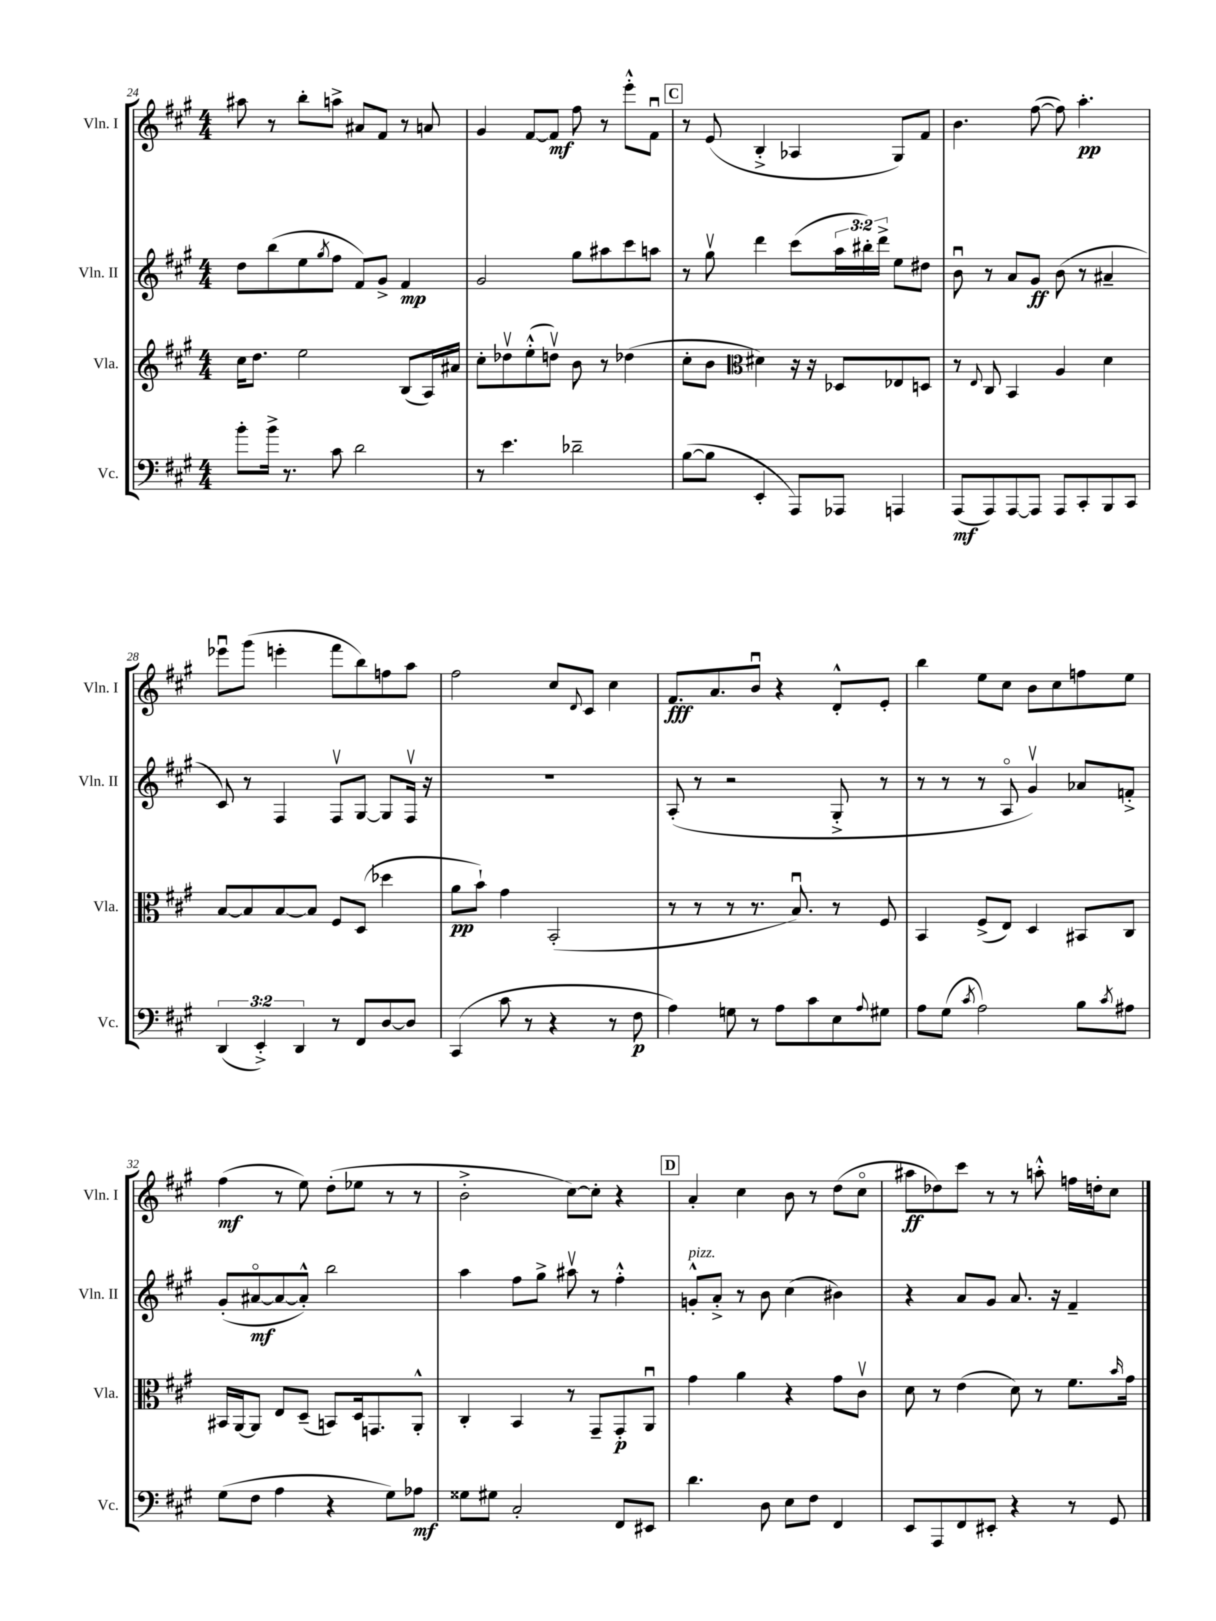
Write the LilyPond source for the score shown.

<<
\new StaffGroup <<
\new Staff = "s0" \with { instrumentName = "Vln. I" shortInstrumentName = "Vln. I" } {
    \clef treble \key a \major \numericTimeSignature \time 4/4
    ais''8 r8 b''8-. a''8-> ais'8 fis'8 r8 a'8 |
    gis'4 fis'8~ fis'8\mf fis''8 r8 e'''8-.-^ fis'8\downbow |
    \mark \markup { \box "C" } r8 e'8( b4-.-> aes4 gis8) fis'8 |
    b'4. fis''8~( fis''8) a''4.-.\pp |
    ees'''8\downbow gis'''8( e'''4-. fis'''8 b''8) f''8 a''8 |
    fis''2 cis''8 \appoggiatura { d'8 } cis'8 cis''4 |
    fis'8.\fff a'8. b'8\downbow r4 d'8-.-^ e'8-. |
    b''4 e''8 cis''8 b'8 cis''8 f''8 e''8 |
    fis''4\mf( r8 e''8) d''8-.( ees''8 r8 r8 |
    b'2-.-> cis''8~) cis''8-. r4 |
    \mark \markup { \box "D" } a'4-. cis''4 b'8 r8 d''8( cis''8\flageolet |
    ais''8\ff des''8) cis'''8 r8 r8 a''8-.-^ f''16 d''16-. cis''8 \bar "|." |
}
\new Staff = "s1" \with { instrumentName = "Vln. II" shortInstrumentName = "Vln. II" } {
    \clef treble \key a \major \numericTimeSignature \time 4/4 \override Staff.TupletNumber.text = #tuplet-number::calc-fraction-text
    d''8 b''8( e''8 \acciaccatura { gis''8 } fis''8 fis'8) gis'8-> fis'4\mp |
    gis'2 gis''8 ais''8 cis'''8 a''8 |
    \mark \markup { \box "C" } r8 gis''8\upbow d'''4 cis'''8( \tuplet 3/2 { a''16 bis''16-.) d'''16-> } e''8 dis''8 |
    b'8\downbow r8 a'8 gis'8\ff b'8( r8 ais'4-- |
    cis'8) r8 fis4 fis8\upbow gis8~ gis8 fis16\upbow r16 |
    R1 |
    a8-.( r8 r2 gis8-.-> r8 |
    r8 r8 r8 a8\flageolet gis'4\upbow) aes'8 f'8-.-> |
    gis'8-.( ais'8~\flageolet\mf ais'8~ ais'8-.-^) b''2 |
    a''4 fis''8 gis''8-> ais''8\upbow r8 fis''4-.-^ |
    \mark \markup { \box "D" } g'8-.-^^\markup { \italic "pizz." } a'8-.-> r8 b'8 cis''4( bis'4) |
    r4 a'8 gis'8 a'8. r16 fis'4-- \bar "|." |
}
\new Staff = "s2" \with { instrumentName = "Vla." shortInstrumentName = "Vla." } {
    \clef treble \key a \major \numericTimeSignature \time 4/4
    cis''16 d''8. e''2 b8( a16) ais'16 |
    cis''8-. des''8\upbow e''8-.-^( d''8\upbow) b'8 r8 des''4( |
    \mark \markup { \box "C" } cis''8-. b'8 \clef alto dis'4) r16 r16 des8 ees8 d8 |
    r8 \appoggiatura { e8 } cis8 b,4 a4 d'4 |
    b8~ b8 b8~ b8 fis8 d8( des''4 |
    a'8\pp b'8-!) gis'4 b,2-.( |
    r8 r8 r8 r8. b8.\downbow) r8 fis8 |
    b,4 fis8->( e8) d4 bis,8 cis8 |
    bis,16 a,16~ a,8 e8 d8--( b,8) d16 g,8. a,8-.-^ |
    cis4-. b,4 r8 gis,8-- gis,8-.\p a,8\downbow |
    \mark \markup { \box "D" } gis'4 a'4 r4 gis'8 cis'8\upbow |
    d'8 r8 e'4( d'8) r8 fis'8. \grace { b'16 } gis'16 \bar "|." |
}
\new Staff = "s3" \with { instrumentName = "Vc." shortInstrumentName = "Vc." } {
    \clef bass \key a \major \numericTimeSignature \time 4/4 \override Staff.TupletNumber.text = #tuplet-number::calc-fraction-text
    b'8-. b'16-> r8. cis'8 d'2 |
    r8 e'4. des'2-- |
    \mark \markup { \box "C" } b8~( b8 e,4-. a,,8) aes,,8 a,,4 |
    a,,8\mf( a,,8) a,,8~ a,,8 a,,8 cis,8-. b,,8 cis,8 |
    \tuplet 3/2 { d,4( e,4-.->) d,4 } r8 fis,8 d8~ d8 |
    cis,4( cis'8 r8 r4 r8 fis8\p |
    a4) g8 r8 a8 cis'8 e8 \appoggiatura { a8 } gis8 |
    a8 gis8( \acciaccatura { cis'8 } a2) b8 \acciaccatura { cis'8 } ais8 |
    gis8( fis8 a4 r4 gis8) aes8\mf |
    gisis8 gis8 cis2-. fis,8 eis,8 |
    \mark \markup { \box "D" } d'4. d8 e8 fis8 fis,4 |
    e,8 a,,8 fis,8 eis,8-. r4 r8 gis,8 \bar "|." |
}
>>
>>
\layout { \context { \Score currentBarNumber = #24 } }
